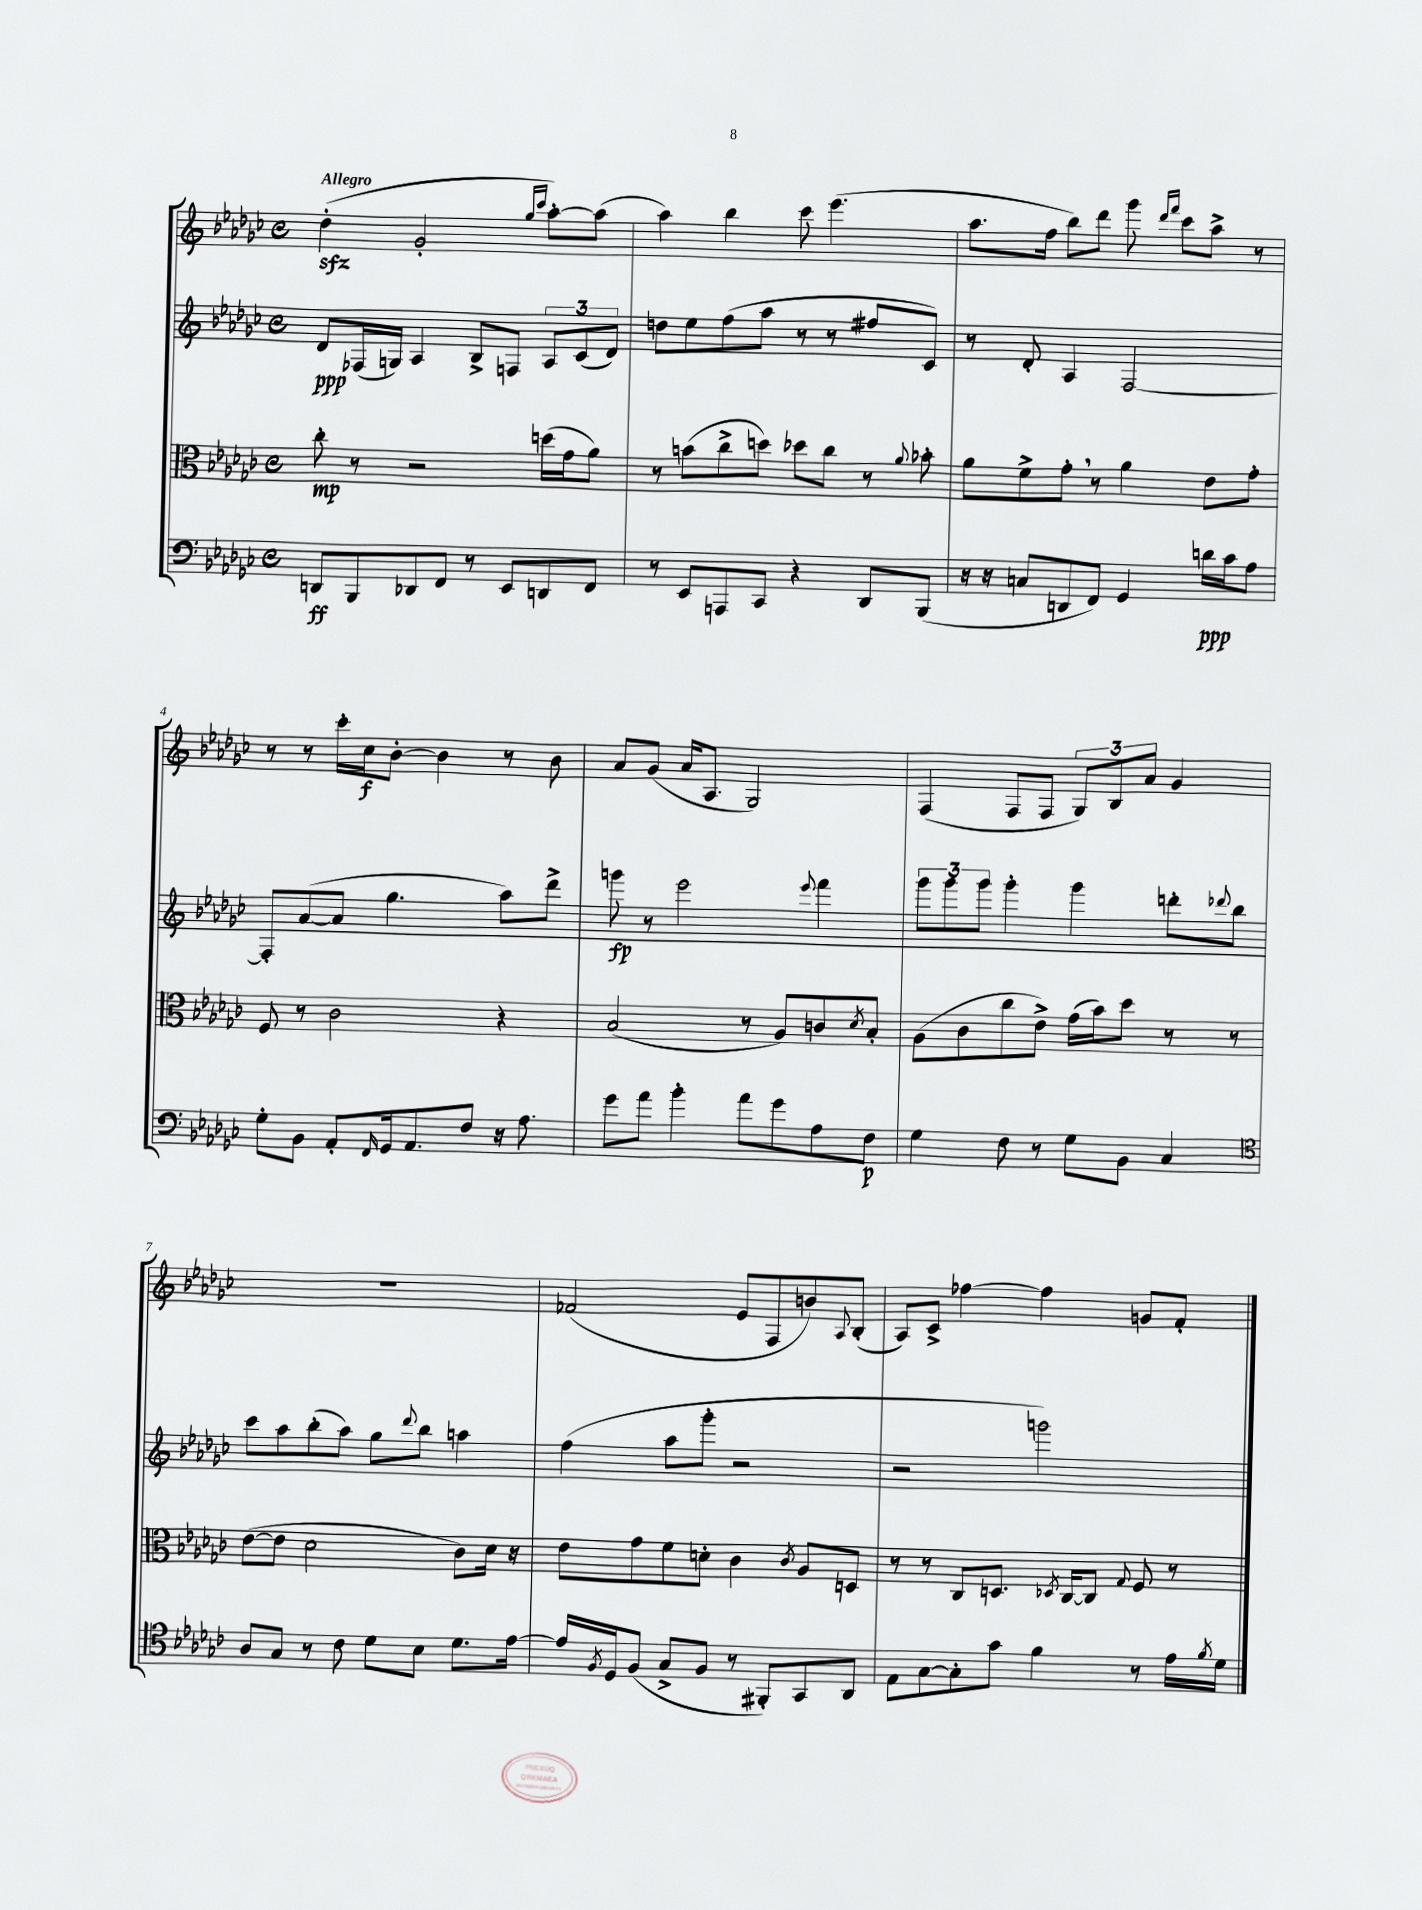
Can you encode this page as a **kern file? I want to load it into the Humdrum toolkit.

**kern	**kern	**kern	**kern
*staff4	*staff3	*staff2	*staff1
*clefF4	*clefC3	*clefG2	*clefG2
*k[b-e-a-d-g-c-]	*k[b-e-a-d-g-c-]	*k[b-e-a-d-g-c-]	*k[b-e-a-d-g-c-]
*M4/4	*M4/4	*M4/4	*M4/4
*met(c)	*met(c)	*met(c)	*met(c)
8DD	8cc-'	8d-	(4dd-'
8BBB-	8r	(16F-	.
.	.	16G)	.
8DD-	2r	4A-	2g-'
8FF	.	.	.
8r	.	8B-^	.
8EE-	.	8F	.
.	.	.	16qqgg-
.	.	.	16qqccc-
8DD	(16dd	12A-	[8aa-')
.	16g-	.	.
.	.	(12c-	.
8FF	8a-)	.	(8aa-]
.	.	12d-)	.
=	=	=	=
8r	8r	8dd	4aa-)
8EE-	(8b	8ee-	.
8AAA	8cc-^	(8ff	4bb-
8CC-	8dd)	8aa-	.
4r	8dd-	8r	8ccc-
.	8cc-	8r	(4.eee-
8DD-	8r	8ff#	.
.	8qqa-	.	.
(8BBB-	8b-'	8c-)	.
=	=	=	=
16r	8a-	8r	8.aa-
16r	.	.	.
8C	8f^	8d-'	.
.	.	.	16ff
8DD	8g-'	4A-	8bb-)
8FF)	8r	.	8ddd-
4GG-	4a-	[2F	8ggg-
.	.	.	16qqddd-
.	.	.	16qqfff
.	.	.	8ccc-
16d	8e-	.	8aa-^
16c-	.	.	.
8A-	8g-'	.	8r
=	=	=	=
8G-'	8F	8F']	8r
8BB-	8r	([8a-	8r
8AA-'	2c-	8a-]	16ccc-'
.	.	.	16cc-
16qqFF	.	.	.
16GG-	.	4.gg-	[8b-'
8.AA-	.	.	.
.	.	.	4b-]
8F	.	.	.
16r	4r	8aa-)	8r
8.A-	.	.	.
.	.	8ddd-^	8b-
=	=	=	=
8g-	(2B-	8ggg	8a-
8a-	.	8r	(8g-
4b-'	.	2eee-	16a-
.	.	.	8.A-
8a-	8r	.	2G-)
8g-	8A-)	.	.
.	.	8qqeee-	.
8A-	8c	4fff	.
.	8qd-	.	.
8F	8B-'	.	.
=	=	=	=
4G-	(8A-	12ggg-	(4F
.	.	12ggg-	.
.	8c-	.	.
.	.	12ggg-	.
8F	8cc-	4ggg-'	8F
8r	8e-^)	.	8F
8G-	(16g-	4ggg-	12G-)
.	16b-)	.	.
.	.	.	12B-
8BB-	8dd-	.	.
.	.	.	12a-
4C-	8r	8ddd'	4g-
.	.	8qqddd-	.
.	8r	8bb-	.
=	=	=	=
*clefC4	*	*	*
8A-	([8e-	8ccc-	1r
8G-	8e-]	8aa-	.
8r	2d-	(8bb-'	.
8c-	.	8aa-)	.
8d-	.	8gg-	.
.	.	8qqddd-	.
8B-	.	8bb-	.
8.d-	8c-)	4aa	.
.	16d-	.	.
[16e-	16r	.	.
=	=	=	=
16e-]	8e-	(4ff	(2f-
8qF	.	.	.
16D-	.	.	.
(8F	8g-	.	.
8G-^	8f	8aa-	.
8F	8d'	8ggg-'	.
8r	4c-	2r	8e-
8FF#')	.	.	8F
.	8qc-	.	.
8GG-	8A-	.	8b)
.	.	.	8qqA-
8AA-	8D	.	(8B-'
=	=	=	=
8E-	8r	2r	8A-)
[8G-	8r	.	8c-^
8G-']	8C-	.	[4ff-
8g-	8.D	.	.
4f	.	2ggg)	4ff-]
.	8qD-	.	.
.	[16C-	.	.
.	8C-]	.	.
.	8qqG-	.	.
8r	8F	.	8g
16e-	8r	.	8f'
8qf	.	.	.
16d-	.	.	.
==	==	==	==
*-	*-	*-	*-
